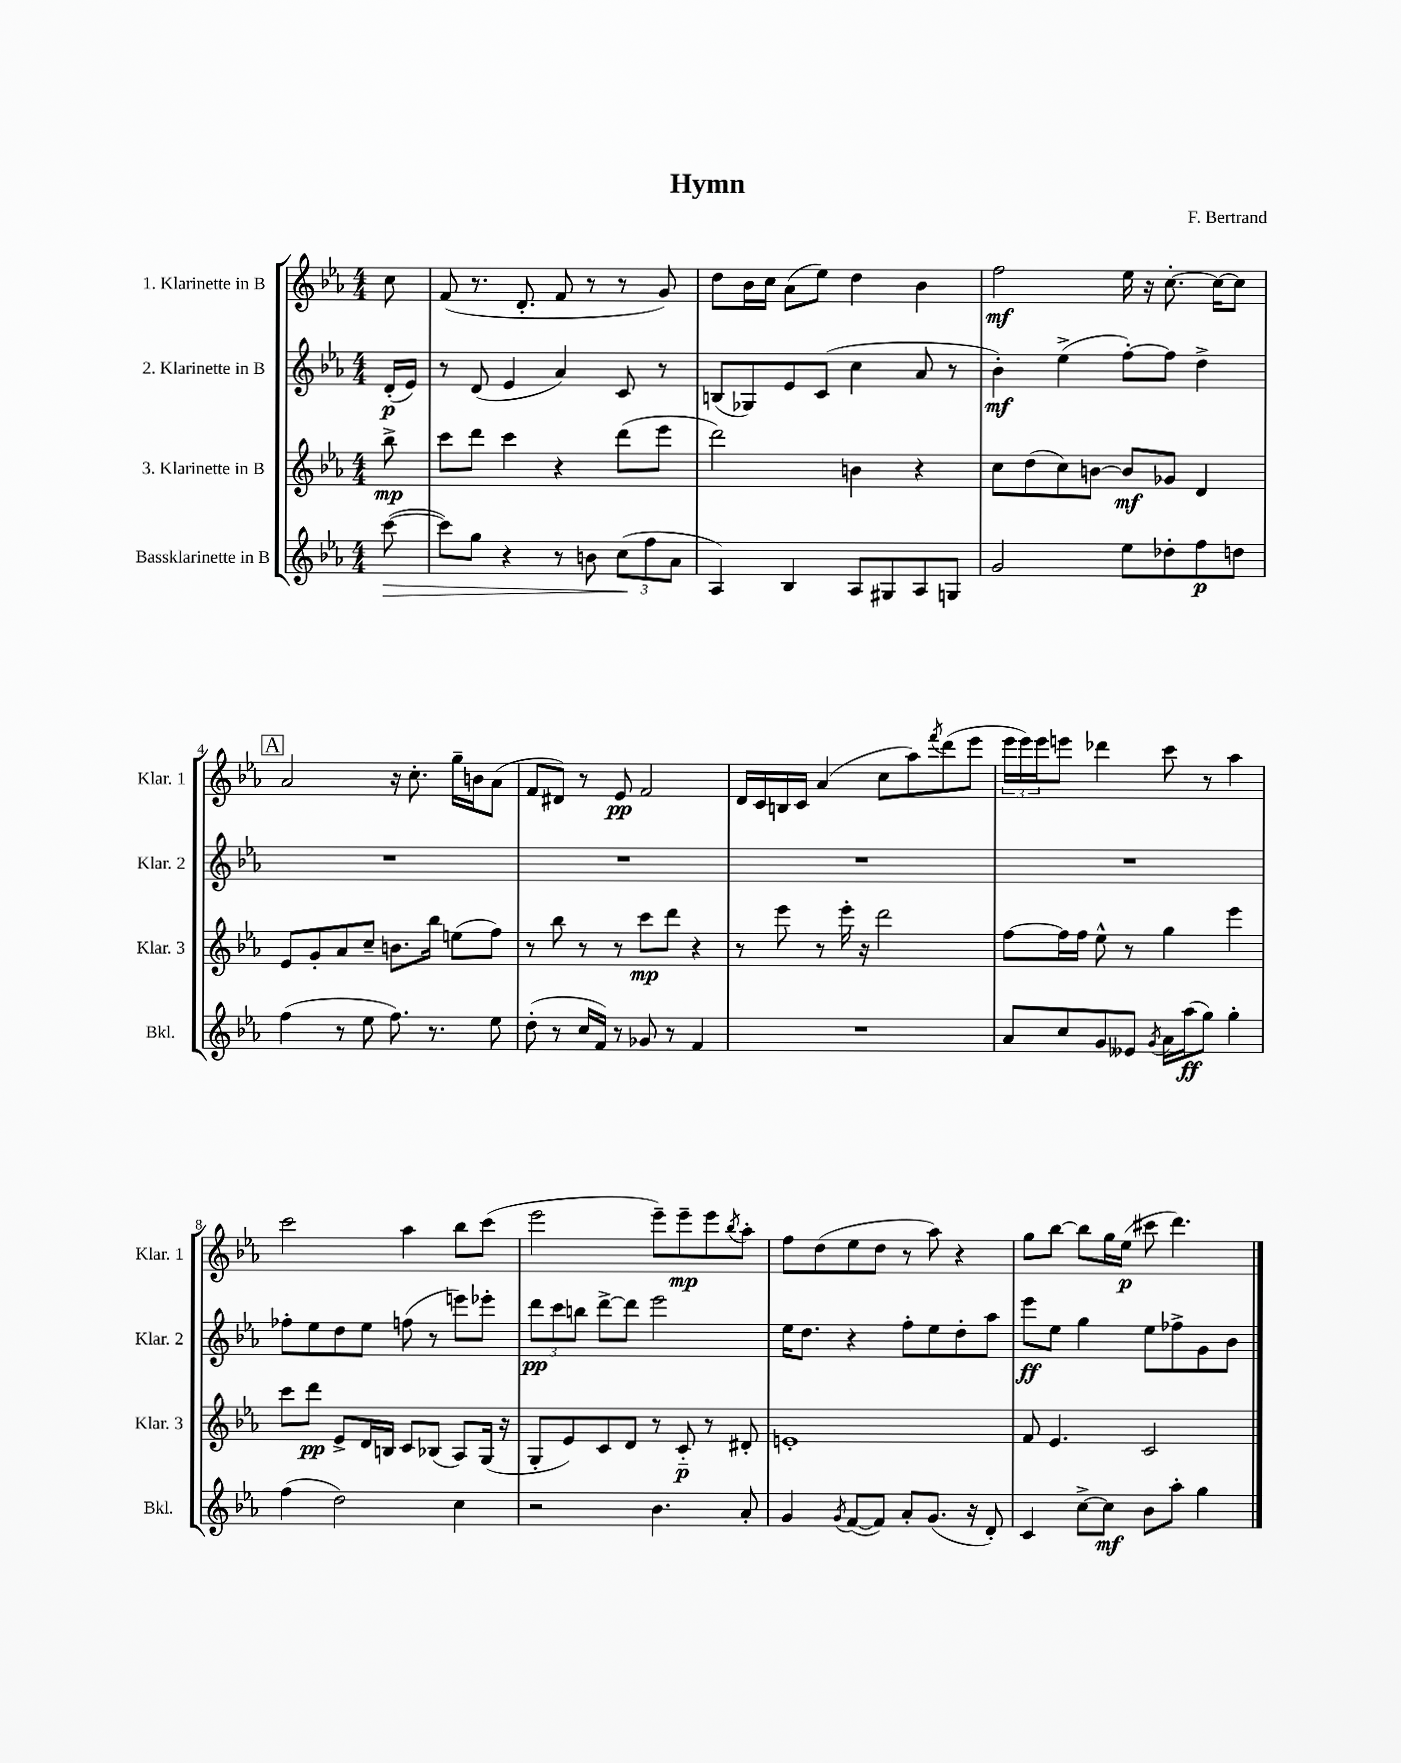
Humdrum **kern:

**kern	**kern	**kern	**kern
*staff4	*staff3	*staff2	*staff1
*clefG2	*clefG2	*clefG2	*clefG2
*k[b-e-a-]	*k[b-e-a-]	*k[b-e-a-]	*k[b-e-a-]
*M4/4	*M4/4	*M4/4	*M4/4
([8ccc	8bb-^	(16d'	8cc
.	.	16e-)	.
=	=	=	=
8ccc])	8ccc	8r	(8f
8gg	8ddd	(8d	8.r
4r	4ccc	4e-	.
.	.	.	8.d'
8r	4r	4a-)	8f
8b	.	.	8r
(12cc	(8ddd	8c	8r
12ff	.	.	.
.	8eee-	8r	8g)
12a-	.	.	.
=	=	=	=
4A-)	2ddd)	(8B	8dd
.	.	8G-)	16b-
.	.	.	16cc
4B-	.	8e-	(8a-
.	.	(8c	8ee-)
8A-	4b	4cc	4dd
8G#	.	.	.
8A-	4r	8a-	4b-
8G	.	8r	.
=	=	=	=
2g	8cc	4b-')	2ff
.	(8dd	.	.
.	8cc)	(4ee-^	.
.	[8b	.	.
8ee-	8b]	[8ff')	16ee-
.	.	.	16r
8dd-'	8g-	8ff]	[8.cc'
8ff	4d	4dd^	.
.	.	.	16cc_
8dd	.	.	8cc]
=	=	=	=
(4ff	8e-	1r	2a-
.	8g'	.	.
8r	8a-	.	.
8ee-	8cc~	.	.
8.ff)	8.b	.	16r
.	.	.	8.cc'
8.r	16bb-	.	.
.	(8ee	.	16gg~
.	.	.	16b
8ee-	8ff)	.	(8a-
=	=	=	=
(8dd'	8r	1r	8f
8r	8bb-	.	8d#)
16cc	8r	.	8r
16f)	.	.	.
8r	8r	.	8e-
8g-	8ccc	.	2f
8r	8ddd	.	.
4f	4r	.	.
=	=	=	=
1r	8r	1r	16d
.	.	.	16c
.	8eee-	.	16B
.	.	.	16c
.	8r	.	(4a-
.	16eee-'	.	.
.	16r	.	.
.	2ddd	.	8cc
.	.	.	8aa-)
.	.	.	8qfff
.	.	.	(8ddd
.	.	.	8eee-
=	=	=	=
8a-	[8ff	1r	24eee-
.	.	.	24eee-)
.	.	.	24eee-
8cc	16ff]	.	8eee
.	16ff	.	.
8g	8ee-^^	.	4ddd-
8e--	8r	.	.
8qg	.	.	.
16a-	4gg	.	8ccc
(16aa-	.	.	.
8gg)	.	.	8r
4gg'	4eee-	.	4aa-
=	=	=	=
(4ff	8ccc	8ff-'	2ccc
.	8ddd	8ee-	.
2dd)	8e-^	8dd	.
.	16d	8ee-	.
.	16B	.	.
.	8c	(8ff	4aa-
.	(8B-	8r	.
4cc	8A-)	8eee)	8bb-
.	(16G	8eee-'	(8ccc
.	16r	.	.
=	=	=	=
2r	8G'	12ddd	2eee-
.	.	12ccc	.
.	8e-)	.	.
.	.	12bb	.
.	8c	[8ddd^	.
.	8d	8ddd]	.
4.b-	8r	2eee-	8eee-~)
.	8c'~	.	8eee-~
.	8r	.	8eee-
.	.	.	8qbb-
8a-'	8d#'	.	8aa-'
=	=	=	=
4g	1e'	16ee-	8ff
.	.	8.dd	.
.	.	.	(8dd
8qg	.	.	.
([8f	.	4r	8ee-
8f])	.	.	8dd
8a-'	.	8ff'	8r
(8.g	.	8ee-	8aa-)
.	.	8dd'	4r
16r	.	.	.
8d')	.	8aa-	.
=	=	=	=
4c	8f	8eee-	8gg
.	4.e-	8ee-	[8bb-
[8cc^	.	4gg	8bb-]
8cc]	.	.	16gg
.	.	.	(16ee-
8b-	2c	8ee-	8ccc#
8aa-'	.	8ff-^	4.ddd)
4gg	.	8g	.
.	.	8b-	.
==	==	==	==
*-	*-	*-	*-
